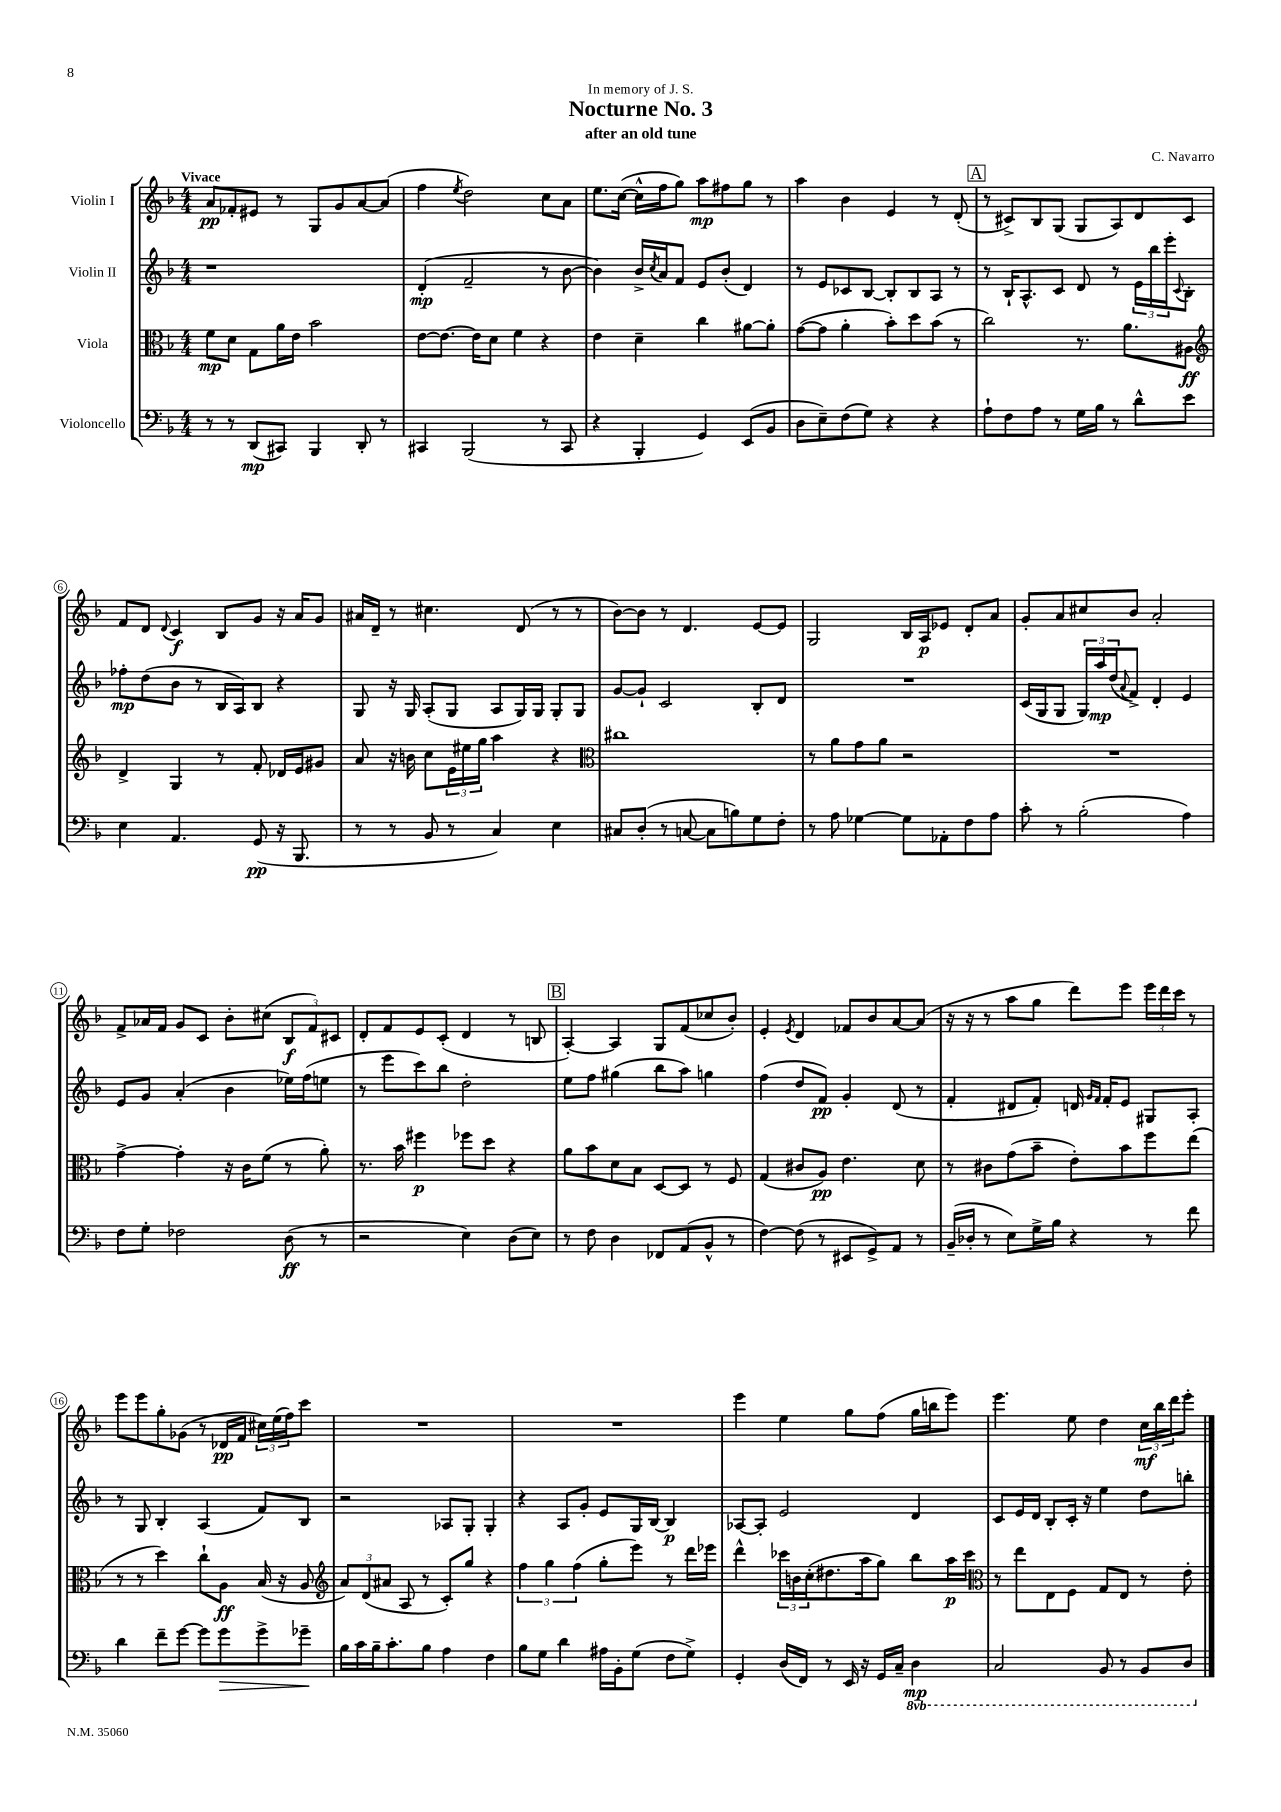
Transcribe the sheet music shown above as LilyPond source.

\header { title = "Nocturne No. 3" composer = "C. Navarro" subtitle = "after an old tune" dedication = "In memory of J. S." }
<<
\new StaffGroup <<
\new Staff = "s0" \with { instrumentName = "Violin I" } {
    \clef treble \key f \major \numericTimeSignature \time 4/4 \tempo "Vivace"
    a'8\pp fes'8-. eis'8 r8 g8 g'8 a'8~ a'8( |
    f''4 \acciaccatura { e''8 } d''2) c''8 a'8 |
    e''8. c''16~( c''16-^ f''16 g''8) a''8\mp fis''8 g''8 r8 |
    a''4 bes'4 e'4 r8 d'8-.( |
    \mark \markup { \box "A" } r8 cis'8->) bes8 g8( g8 a8) d'8 cis'8 |
    f'8 d'8 \appoggiatura { d'8 } c'4\f bes8 g'8 r16 a'16 g'8 |
    ais'16 d'16-- r8 cis''4. d'8( r8 r8 |
    bes'8~) bes'8 r8 d'4. e'8~ e'8 |
    g2 bes16 a16\p ees'8 d'8-. a'8 |
    g'8-. a'8 cis''8 bes'8 a'2-. |
    f'8-> aes'16 f'16 g'8 c'8 bes'8-. cis''8( \tuplet 3/2 { bes8\f f'8) cis'8 } |
    d'8-. f'8 e'8 c'8-.( d'4 r8 b8 |
    \mark \markup { \box "B" } a4~-.) a4 g8 f'8( ces''8 bes'8-.) |
    e'4-. \acciaccatura { e'8 } d'4 fes'8 bes'8 a'8~ a'8( |
    r16 r16 r8 a''8 g''8 d'''8) e'''8 \tuplet 3/2 { e'''16 d'''16 c'''16 } r8 |
    e'''8 e'''8 g''8-. ges'8( r8 des'16\pp f'16 \tuplet 3/2 { cis''16) e''16( f''16) } c'''8 |
    R1 |
    R1 |
    e'''4 e''4 g''8 f''8( g''16 b''16 e'''8) |
    e'''4. e''8 d''4 \tuplet 3/2 { c''16\mf bes''16 d'''16 } e'''8-. \bar "|." |
}
\new Staff = "s1" \with { instrumentName = "Violin II" } {
    \clef treble \key f \major \numericTimeSignature \time 4/4
    r1 |
    d'4-.\mp( f'2-- r8 bes'8~ |
    bes'4) bes'16-> \acciaccatura { c''8 } a'16 f'8 e'8 bes'8-.( d'4) |
    r8 e'8 ces'8 bes8~ bes8-. bes8 a8 r8 |
    \mark \markup { \box "A" } r8 bes16-! a8.-^ c'8 d'8 r8 \tuplet 3/2 { e'16 bes''16 e'''16-. } \appoggiatura { c'8 } bes8-. |
    fes''8-.\mp d''8( bes'8 r8 bes16 a16) bes8 r4 |
    g8 r16 g16 a8-.( g8 a8 g16) g16 g8-. g8 |
    g'8~ g'8-! c'2 bes8-. d'8 |
    R1 |
    c'16( g16 g8 \tuplet 3/2 { g16) a''16\mp d''16( } \appoggiatura { a'8 } f'8->) d'4-. e'4 |
    e'8 g'8 a'4-.( bes'4 ees''16) f''16( e''8 |
    r8 e'''8 c'''8) bes''8 d''2-. |
    \mark \markup { \box "B" } e''8 f''8 gis''4( bes''8 a''8) g''4 |
    f''4( d''8 f'8\pp) g'4-. d'8( r8 |
    f'4-. dis'8 f'8-.) d'16 \grace { g'16 f'16 } f'16-. e'8 gis8 a8-. |
    r8 g8 bes4-. a4( f'8) bes8 |
    r2 aes8 g8-. g4-. |
    r4 a8 g'8-. e'8 g16 bes16~ bes4\p |
    aes8~ aes8-. e'2 d'4 |
    c'8 e'16 d'16 bes8-. c'16-. r16 e''4 d''8 b''8-. \bar "|." |
}
\new Staff = "s2" \with { instrumentName = "Viola" } {
    \clef alto \key f \major \numericTimeSignature \time 4/4
    f'8\mp d'8 g8 a'16 e'16 bes'2 |
    e'8~ e'8.~ e'16 d'8 f'4 r4 |
    e'4 d'4-- c''4 ais'8~ ais'8-. |
    g'8~( g'8 a'4-. bes'8-.) d''8 bes'8( r8 |
    \mark \markup { \box "A" } c''2) r8. a'8. ais8\ff |
    \clef treble d'4-> g4 r8 f'8-. des'16 e'16 gis'8 |
    a'8 r16 b'16 c''8 \tuplet 3/2 { e'16 eis''16 g''16 } a''4 r4 |
    \clef alto cis''1 |
    r8 a'8 g'8 a'8 r2 |
    R1 |
    g'4~-> g'4-. r16 c'16 f'8( r8 a'8-.) |
    r8. bes'16 fis''4\p fes''8 d''8 r4 |
    \mark \markup { \box "B" } a'8 bes'8 d'8 bes8 d8~ d8 r8 f8 |
    g4( cis'8 a8\pp) e'4. d'8 |
    r8 cis'8 g'8( bes'8-- e'8-.) bes'8 f''8 e''8( |
    r8 r8 d''4) c''8-! a8\ff bes16( r16 a8 |
    \clef treble \tuplet 3/2 { a'8) d'8( ais'8 } a8 r8 c'8-.) g''8 r4 |
    \tuplet 3/2 { f''4 g''4 f''4( } g''8-. e'''8) r8 d'''16 ees'''16 |
    d'''4-^ \tuplet 3/2 { ces'''16 b'16 c''16-.( } dis''8. a''16 g''8) bes''8 a''16\p ces'''16 |
    \clef alto r8 e''8 e8 f8 g8 e8 r8 e'8-. \bar "|." |
}
\new Staff = "s3" \with { instrumentName = "Violoncello" } {
    \clef bass \key f \major \numericTimeSignature \time 4/4 \set Staff.ottavationMarkups = #ottavation-simple-ordinals
    r8 r8 d,8\mp( cis,8) bes,,4 d,8-. r8 |
    cis,4 bes,,2( r8 cis,8 |
    r4 bes,,4-. g,4) e,8( bes,8 |
    d8 e8--) f8( g8) r4 r4 |
    \mark \markup { \box "A" } a8-! f8 a8 r8 g16 bes16 r8 d'8-^ e'8 |
    e4 a,4. g,8\pp( r16 bes,,8. |
    r8 r8 bes,8 r8 c4) e4 |
    cis8 d8-.( r8 c8~ c8 b8) g8 f8-. |
    r8 a8 ges4~ ges8 aes,8-. f8 a8 |
    c'8-. r8 bes2-.( a4) |
    f8 g8-. fes2 d8\ff( r8 |
    r2 e4) d8( e8) |
    \mark \markup { \box "B" } r8 f8 d4 fes,8 a,8( bes,8-^ r8 |
    f4~) f8( r8 eis,8 g,8->) a,8 r8 |
    bes,16--( des16-. r8 e8) g16-> bes16 r4 r8 f'8 |
    d'4 f'8-- g'8~ g'8 g'8\> g'8-> ges'8--\! |
    bes16 c'16 bes16-- c'8.-. bes8 a4 f4 |
    bes8 g8 d'4 ais16 bes,16-. g8( f8 g8->) |
    g,4-. d16( f,16) r8 e,16 r16 g,16 c16-- \ottava #-1 d,4\mp |
    c,2 bes,,8 r8 bes,,8 d,8 \ottava #0 \bar "|." |
}
>>
>>
\layout { \context { \Score \override BarNumber.stencil = #(make-stencil-circler 0.1 0.3 ly:text-interface::print) } }
